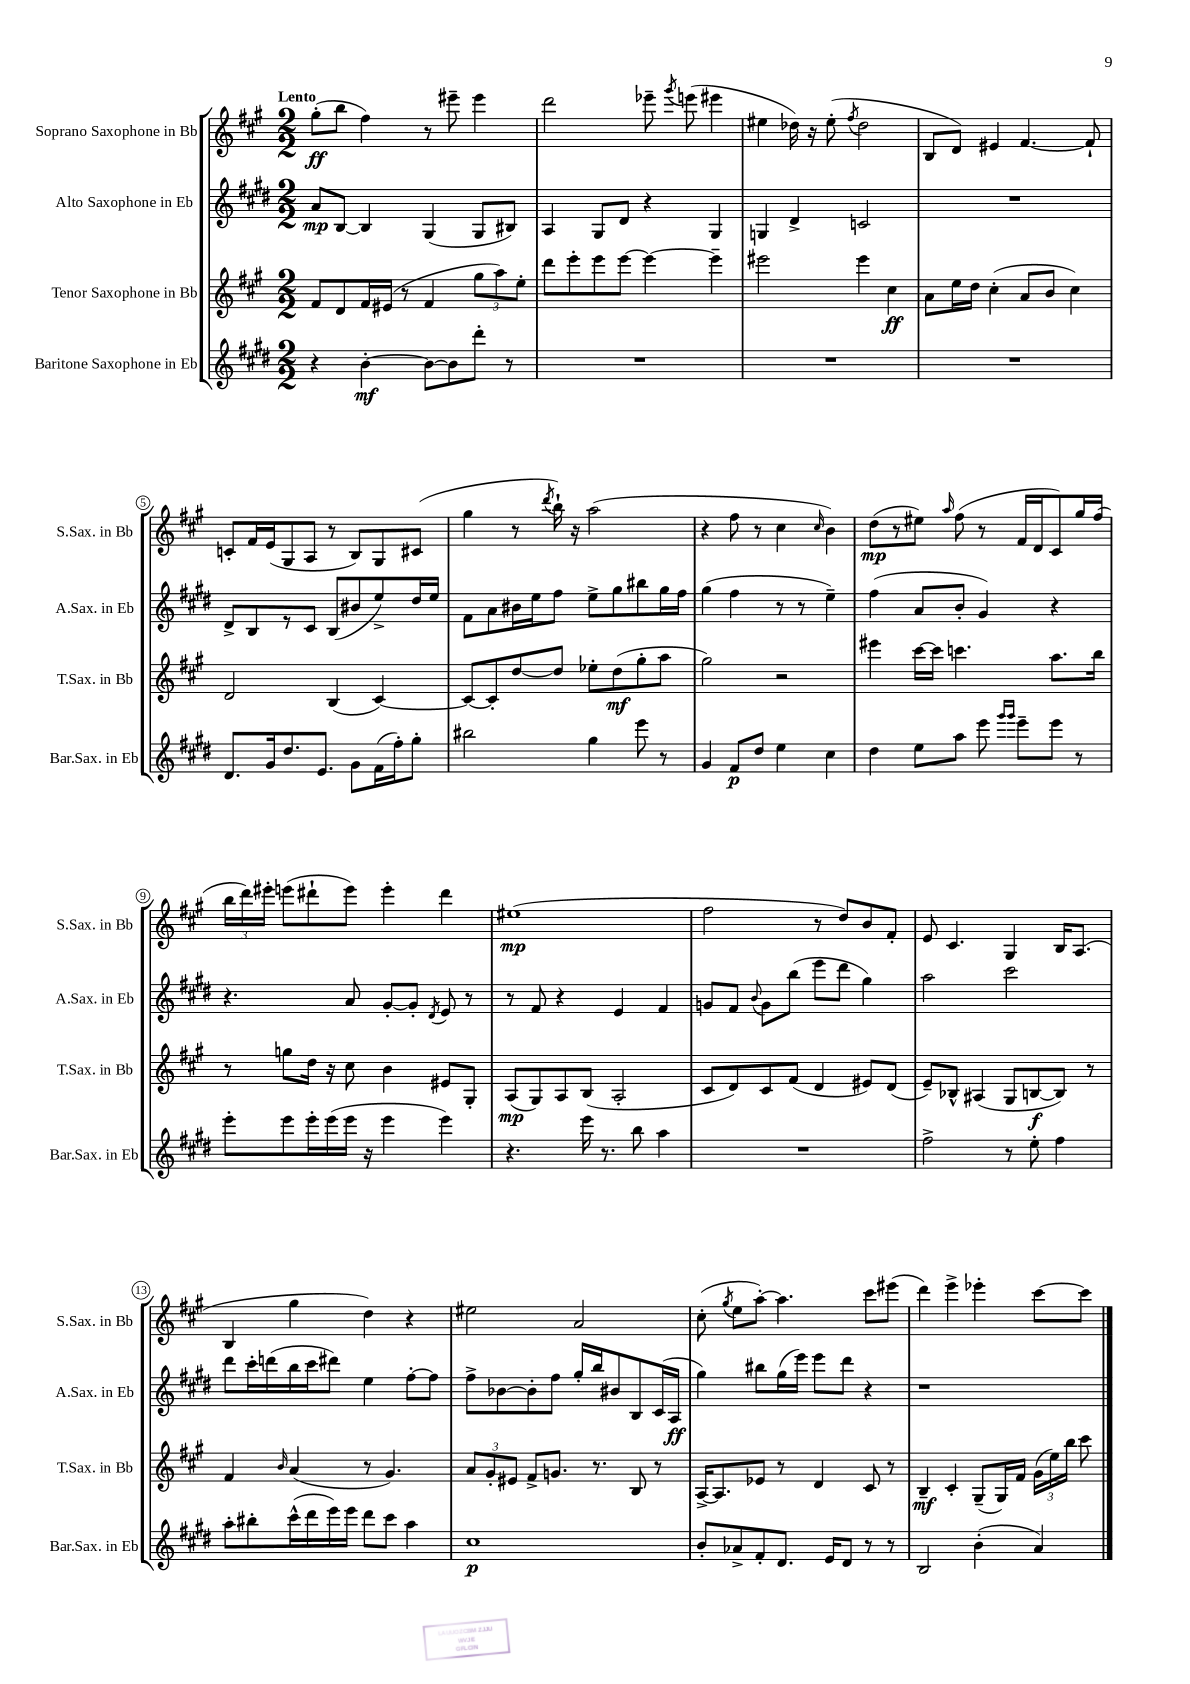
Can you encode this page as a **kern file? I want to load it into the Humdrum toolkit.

**kern	**kern	**kern	**kern
*staff4	*staff3	*staff2	*staff1
*clefG2	*clefG2	*clefG2	*clefG2
*k[f#c#g#d#]	*k[f#c#g#]	*k[f#c#g#d#]	*k[f#c#g#]
*M2/2	*M2/2	*M2/2	*M2/2
4r	8f#	8a	(8gg#'
.	8d	[8B	8bb
[4b'	16f#	4B]	4ff#)
.	(16e#	.	.
.	8r	.	.
8b_	4f#	(4G#	8r
8b]	.	.	8eee#~
8ddd#'	12gg#	8G#	4eee#
.	12aa)	.	.
8r	.	8B#)	.
.	12ee'	.	.
=	=	=	=
1r	8ddd	4A	2ddd
.	8eee'	.	.
.	8eee	8G#	.
.	[8eee	8d#	.
.	4eee_	4r	8eee-~
.	.	.	8qggg#
.	.	.	(8eee
.	4eee~]	4G#	4eee#
=	=	=	=
1r	2eee#	4G	4ee#
.	.	4d#^	16dd-)
.	.	.	16r
.	.	.	(8ee#'
.	.	.	8qff#
.	4eee#	2c	2dd-
.	4cc#	.	.
=	=	=	=
1r	8a	1r	8B
.	16ee	.	8d)
.	16dd	.	.
.	(4cc#'	.	4e#
.	8a	.	[4.f#
.	8b	.	.
.	4cc#)	.	.
.	.	.	8f#`]
=	=	=	=
8.d#	2d	8d#^	8c'
.	.	8B	16f#
16g#	.	.	(16e
8.dd#	.	8r	8G#
.	.	8c#	8A
8.e	.	.	.
.	(4B	(8B	8r
8g#	.	8b#	8B)
(16f#	[4c#)	8ee^)	8G#
16ff#')	.	.	.
8gg#'	.	16dd#	(8c#
.	.	16ee	.
=	=	=	=
2bb#	8c#_	8f#	4gg#
.	8c#']	8a	.
.	[8dd	16b#	8r
.	.	16ee	.
.	.	.	8qddd
.	8dd]	8ff#	16bb`)
.	.	.	16r
4gg#	8ee-'	8ee^	(2aa
.	(8dd	8gg#	.
8eee	8gg#'	8bb#	.
8r	8aa	16gg#	.
.	.	16ff#	.
=	=	=	=
4g#	2gg#)	(4gg#	4r
8f#	.	4ff#	8ff#
8dd#	.	.	8r
4ee	2r	8r	4cc#
.	.	8r	.
.	.	.	16qqcc#
4cc#	.	4ee~)	4b)
=	=	=	=
4dd#	4eee#	(4ff#	(8dd
.	.	.	8r
8ee	[16ccc#	8a	8ee#)
.	16ccc#]	.	.
.	.	.	16qqaa
8aa	4.ccc	8b'	(8ff#
8eee	.	4g#)	8r
16qqggg#	.	.	.
16qqggg#	.	.	.
8eee~	.	.	16f#
.	.	.	16d
8eee	8.aa	4r	8c#)
8r	.	.	16gg#
.	16bb	.	(16ff#
=	=	=	=
8eee'	8r	4.r	24bb
.	.	.	24ddd)
.	.	.	24eee#'
8eee	8gg	.	(8eee
16eee'	16dd	.	8ddd#`
(16eee	16r	.	.
16eee	8cc#	8a	8eee)
16r	.	.	.
4eee	4b	[8g#'	4eee'
.	.	8g#']	.
.	.	8qd#	.
4eee)	8e#	8e	4ddd#
.	8G#'	8r	.
=	=	=	=
4.r	(8A	8r	(1ee#
.	8G#)	8f#	.
.	8A	4r	.
16eee	(8B	.	.
8.r	.	.	.
.	2A'	4e	.
8bb	.	.	.
4aa	.	4f#	.
=	=	=	=
1r	8c#	8g	2ff#
.	8d)	8f#	.
.	.	8qqb	.
.	8c#	8g	.
.	(8f#	(8bb	.
.	4d	8eee	8r
.	.	8ddd#	8dd)
.	8e#)	4gg#)	8b
.	(8d	.	8f#'
=	=	=	=
2ff#^	8e~)	2aa	8e
.	8B-^^	.	4.c#
.	(4A#	.	.
8r	8G#	2ccc#	4G#
8ee'	[8B	.	.
4ff#	8B])	.	16B
.	.	.	(8.A
.	8r	.	.
=	=	=	=
8aa'	4f#	8ddd#	4B
8bb#'	.	16ccc#'	.
.	.	(16ddd	.
.	16qqb	.	.
(16ccc#^^	(4a	16bb	4gg#
16ddd#	.	16ccc#	.
16eee)	.	8ddd#)	.
16eee	.	.	.
8ddd#	8r	4ee	4dd)
8ccc#	4.g#)	.	.
4aa	.	[8ff#'	4r
.	.	8ff#]	.
=	=	=	=
1cc#	12a	8ff#^	2ee#
.	12g#'	.	.
.	.	[8b-	.
.	12e#	.	.
.	8f#^	8b-']	.
.	8.g	8ff#	.
.	.	16gg#'	2a
.	8.r	16bb	.
.	.	8b#	.
.	8B	8B	.
.	8r	(16c#	.
.	.	16A	.
=	=	=	=
8b'	[16A^	4gg#)	(8cc#'
.	8.A]	.	.
.	.	.	8qgg#
8a-^	.	.	8ee
8f#'	8e-	8bb#	[8aa')
8.d#	8r	(16gg#	4.aa]
.	.	16eee)	.
.	4d	8eee	.
16e	.	.	.
8d#	.	8ddd#	.
8r	8c#	4r	8ccc#
8r	8r	.	(8eee#
=	=	=	=
2B	4B~	1r	4ddd)
.	4c#'	.	4eee^
(4b'	(8G#~	.	4eee-'
.	16G#)	.	.
.	16f#	.	.
4a)	(24g#	.	[8ccc#
.	24ee)	.	.
.	24bb	.	.
.	8ccc#	.	8ccc#]
==	==	==	==
*-	*-	*-	*-
